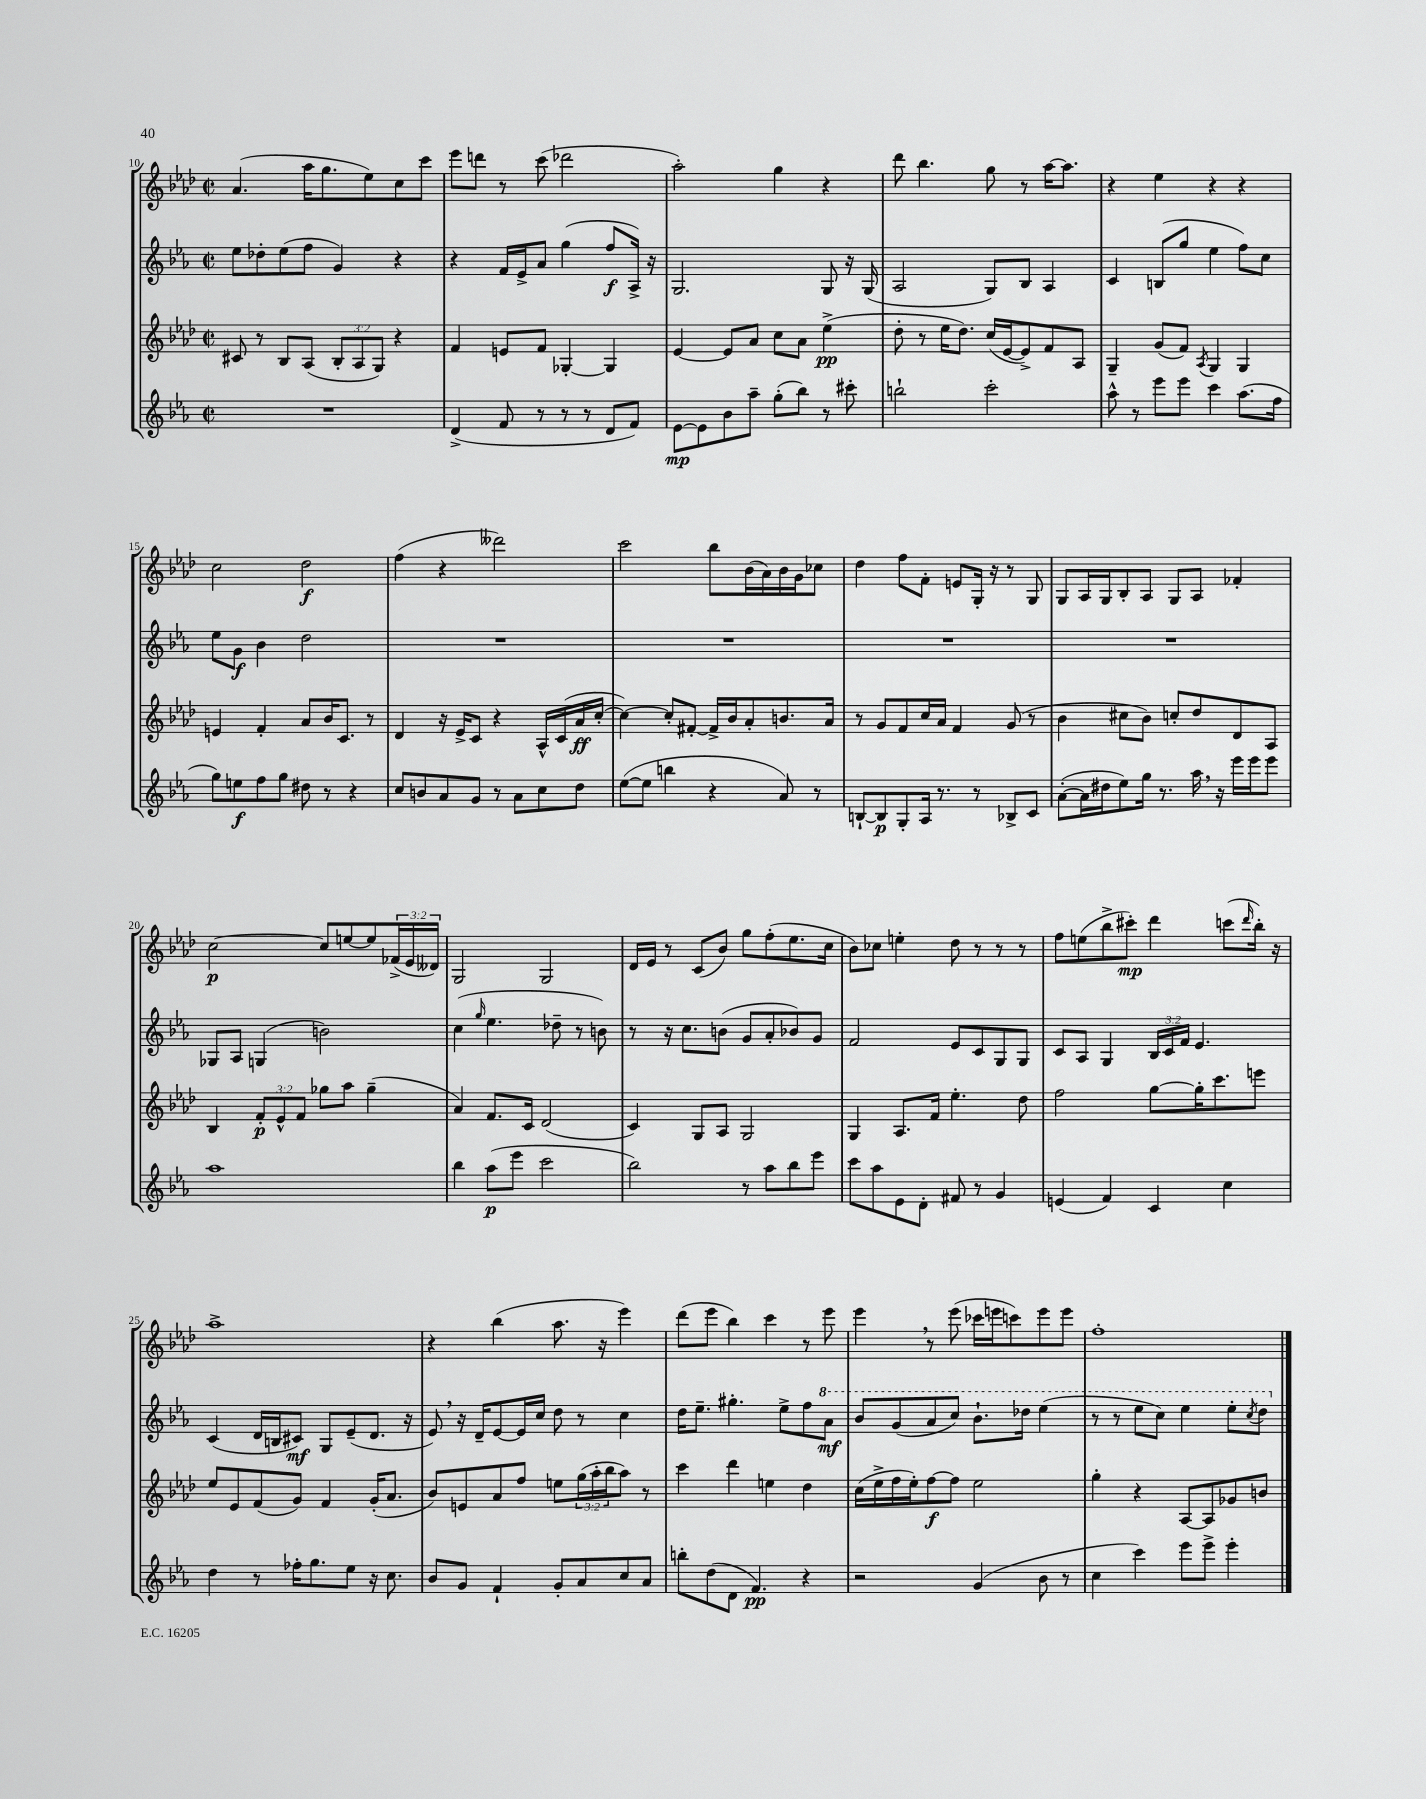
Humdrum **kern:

**kern	**kern	**kern	**kern
*staff4	*staff3	*staff2	*staff1
*clefG2	*clefG2	*clefG2	*clefG2
*k[b-e-a-]	*k[b-e-a-d-]	*k[b-e-a-]	*k[b-e-a-d-]
*M2/2	*M2/2	*M2/2	*M2/2
*met(c|)	*met(c|)	*met(c|)	*met(c|)
1r	8c#	8ee-	(4.a-
.	8r	8dd-'	.
.	8B-	(8ee-	.
.	(8A-	8ff	16aa-
.	.	.	8.gg
.	12B-'	4g)	.
.	12A-	.	.
.	.	.	8ee-)
.	12G)	.	.
.	4r	4r	8cc
.	.	.	8ccc
=	=	=	=
(4d^	4f	4r	8eee-
.	.	.	8ddd
8f	8e	16f	8r
.	.	16e-^	.
8r	8f	8a-	(8ccc
8r	[4G-'	(4gg	2ddd-
8r	.	.	.
8d	4G-]	8ff	.
8f)	.	16A-^)	.
.	.	16r	.
=	=	=	=
[8e-	[4e-	2.G	2aa-')
8e-]	.	.	.
8b-	8e-]	.	.
8aa-~	8a-	.	.
(8gg'	8cc	.	4gg
8bb-)	8a-	.	.
8r	(4ee-^	8G	4r
8ccc#'	.	16r	.
.	.	(16G	.
=	=	=	=
2bb`	8dd-'	2A-	8ddd-
.	8r	.	4.bb-
.	16ee-	.	.
.	8.dd-)	.	.
2ccc'	(16cc	8G)	8gg
.	[16e-	.	.
.	8e-^])	8B-	8r
.	8f	4A-	[16aa-
.	.	.	8.aa-]
.	8A-	.	.
=	=	=	=
8aa-^^	4G~	4c	4r
8r	.	.	.
8eee-	(8g	(8B	4ee-
8eee-	8f)	8gg	.
.	8qA-	.	.
4ccc	4G	4ee-	4r
(8.aa-	4G	8ff)	4r
.	.	8cc	.
16ff	.	.	.
=	=	=	=
8gg)	4e	8ee-	2cc
8ee	.	8g	.
8ff	4f'	4b-	.
8gg	.	.	.
8dd#	8a-	2dd	2dd-
8r	16b-	.	.
.	8.c	.	.
4r	.	.	.
.	8r	.	.
=	=	=	=
8cc	4d-	1r	(4ff
8b	.	.	.
8a-	16r	.	4r
.	16e-^	.	.
8g	8c	.	.
8r	4r	.	2ddd--)
8a-	.	.	.
8cc	16A-^^	.	.
.	(16c	.	.
8dd	16a-	.	.
.	[16cc'	.	.
=	=	=	=
([8ee-	4cc_)	1r	2ccc
8ee-]	.	.	.
4bb	8cc']	.	.
.	[8f#'	.	.
4r	16f#^]	.	8bb-
.	16b-	.	.
.	8a-'	.	(16b-
.	.	.	16a-)
8a-)	8.b	.	16b-
.	.	.	16g
8r	.	.	8cc-
.	16a-	.	.
=	=	=	=
[8B`	8r	1r	4dd-
8B]	8g	.	.
8G'	8f	.	8ff
16A-	16cc	.	8f'
8.r	16a-	.	.
.	4f	.	8e
8r	.	.	16G'
.	.	.	16r
8B-^	(8g	.	8r
8c	8r	.	8G
=	=	=	=
([8a-'	4b-	1r	8G
16a-]	.	.	16A-
16dd#	.	.	16G
8ee-)	8cc#	.	8B-'
16gg	8b-)	.	8A-
8.r	.	.	.
.	8cc'	.	8G
16aa-	8dd-	.	8A-
16r	.	.	.
16eee-	8d-	.	4f-'
16eee-	.	.	.
8eee-	8A-	.	.
=	=	=	=
1aa-	4B-	8G-	[2cc
.	.	8A-	.
.	12f'	(4G	.
.	12e-^^	.	.
.	12f	.	.
.	8gg-	2b)	8cc]
.	8aa-	.	[8ee
.	(4gg-~	.	8ee]
.	.	.	(24f-^
.	.	.	24e-
.	.	.	24d--)
=	=	=	=
4bb-	4a-)	(4cc	2G
.	.	16qqgg	.
(8aa-	8.f	4.ee-	.
8eee-	.	.	.
.	16c	.	.
2ccc	(2d-	.	2G
.	.	8dd-~	.
.	.	8r	.
.	.	8b)	.
=	=	=	=
2bb-)	4c)	8r	16d-
.	.	.	16e-
.	.	16r	8r
.	.	8.cc	.
.	8G	.	(8c
.	8A-	(8b	8b-)
8r	2G	8g	8gg
8aa-	.	8a-'	(8ff'
8bb-	.	8b-)	8.ee-
8eee-	.	8g	.
.	.	.	16cc
=	=	=	=
8ccc	4G	2f	8b-)
8aa-	.	.	8cc-
8e-	8.A-	.	4ee'
8d'	.	.	.
.	16f	.	.
8f#	4.ee-'	8e-	8dd-
8r	.	8c	8r
4g	.	8G	8r
.	8dd-	8G	8r
=	=	=	=
(4e	2ff	8c	8ff
.	.	8A-	(8ee
4f)	.	4G	8bb-^
.	.	.	8ccc#')
4c	[8gg	24B-	4ddd-
.	.	24c	.
.	.	24f	.
.	16gg']	4.e-	.
.	8.ccc	.	.
4cc	.	.	(8ccc
.	.	.	16qqddd-
.	8eee	.	16bb-')
.	.	.	16r
=	=	=	=
4dd	8ee-	(4c	1aa-^
.	8e-	.	.
8r	(8f	16d	.
.	.	16B	.
16ff-'	8g)	8c#)	.
8.gg	.	.	.
.	4f	8G	.
8ee-	.	(8e-~	.
16r	(16g'	8.d	.
8.cc	8.a-	.	.
.	.	16r	.
=	=	=	=
8b-	8b-)	8e-)	4r
8g	8e	16r	.
.	.	16d~	.
4f`	8a-	[8e-	(4bb-
.	8ff	16e-]	.
.	.	16cc	.
8g'	8ee	8dd	8.aa-
8a-	(24gg	8r	.
.	24aa-'	.	.
.	.	.	16r
.	24bb-	.	.
8cc	8aa-)	4cc	4eee-)
8a-	8r	.	.
=	=	=	=
8bb'	4ccc	16dd	(8ddd-
.	.	8.ee-~	.
(8dd	.	.	8eee-
8d	4ddd-	4.gg#'	4bb-)
4.f)	.	.	.
.	4ee	.	4ccc
.	.	8ee-^	.
4r	4dd-	8ff	8r
.	.	8aa-	8eee-
=	=	=	=
2r	(16cc	8bb-	4eee-
.	16ee-^	.	.
.	16ff	(8gg	.
.	16ee-')	.	.
.	[8ff	8aa-	8r
.	8ff]	8ccc)	(8eee-
(4g	2ee-	8.bb-`	16ccc-
.	.	.	16eee
.	.	.	8ccc)
.	.	16ddd-	.
8b-	.	(4eee-	8eee
8r	.	.	8eee
=	=	=	=
4cc	4gg'	8r	1ff'
.	.	8r	.
4ccc)	4r	8eee-	.
.	.	8ccc)	.
8eee-	[8A-	4eee-	.
8eee-^	8A-]	.	.
4eee-'	8g-	8eee-'	.
.	.	8qccc	.
.	8b	8ddd	.
==	==	==	==
*-	*-	*-	*-
